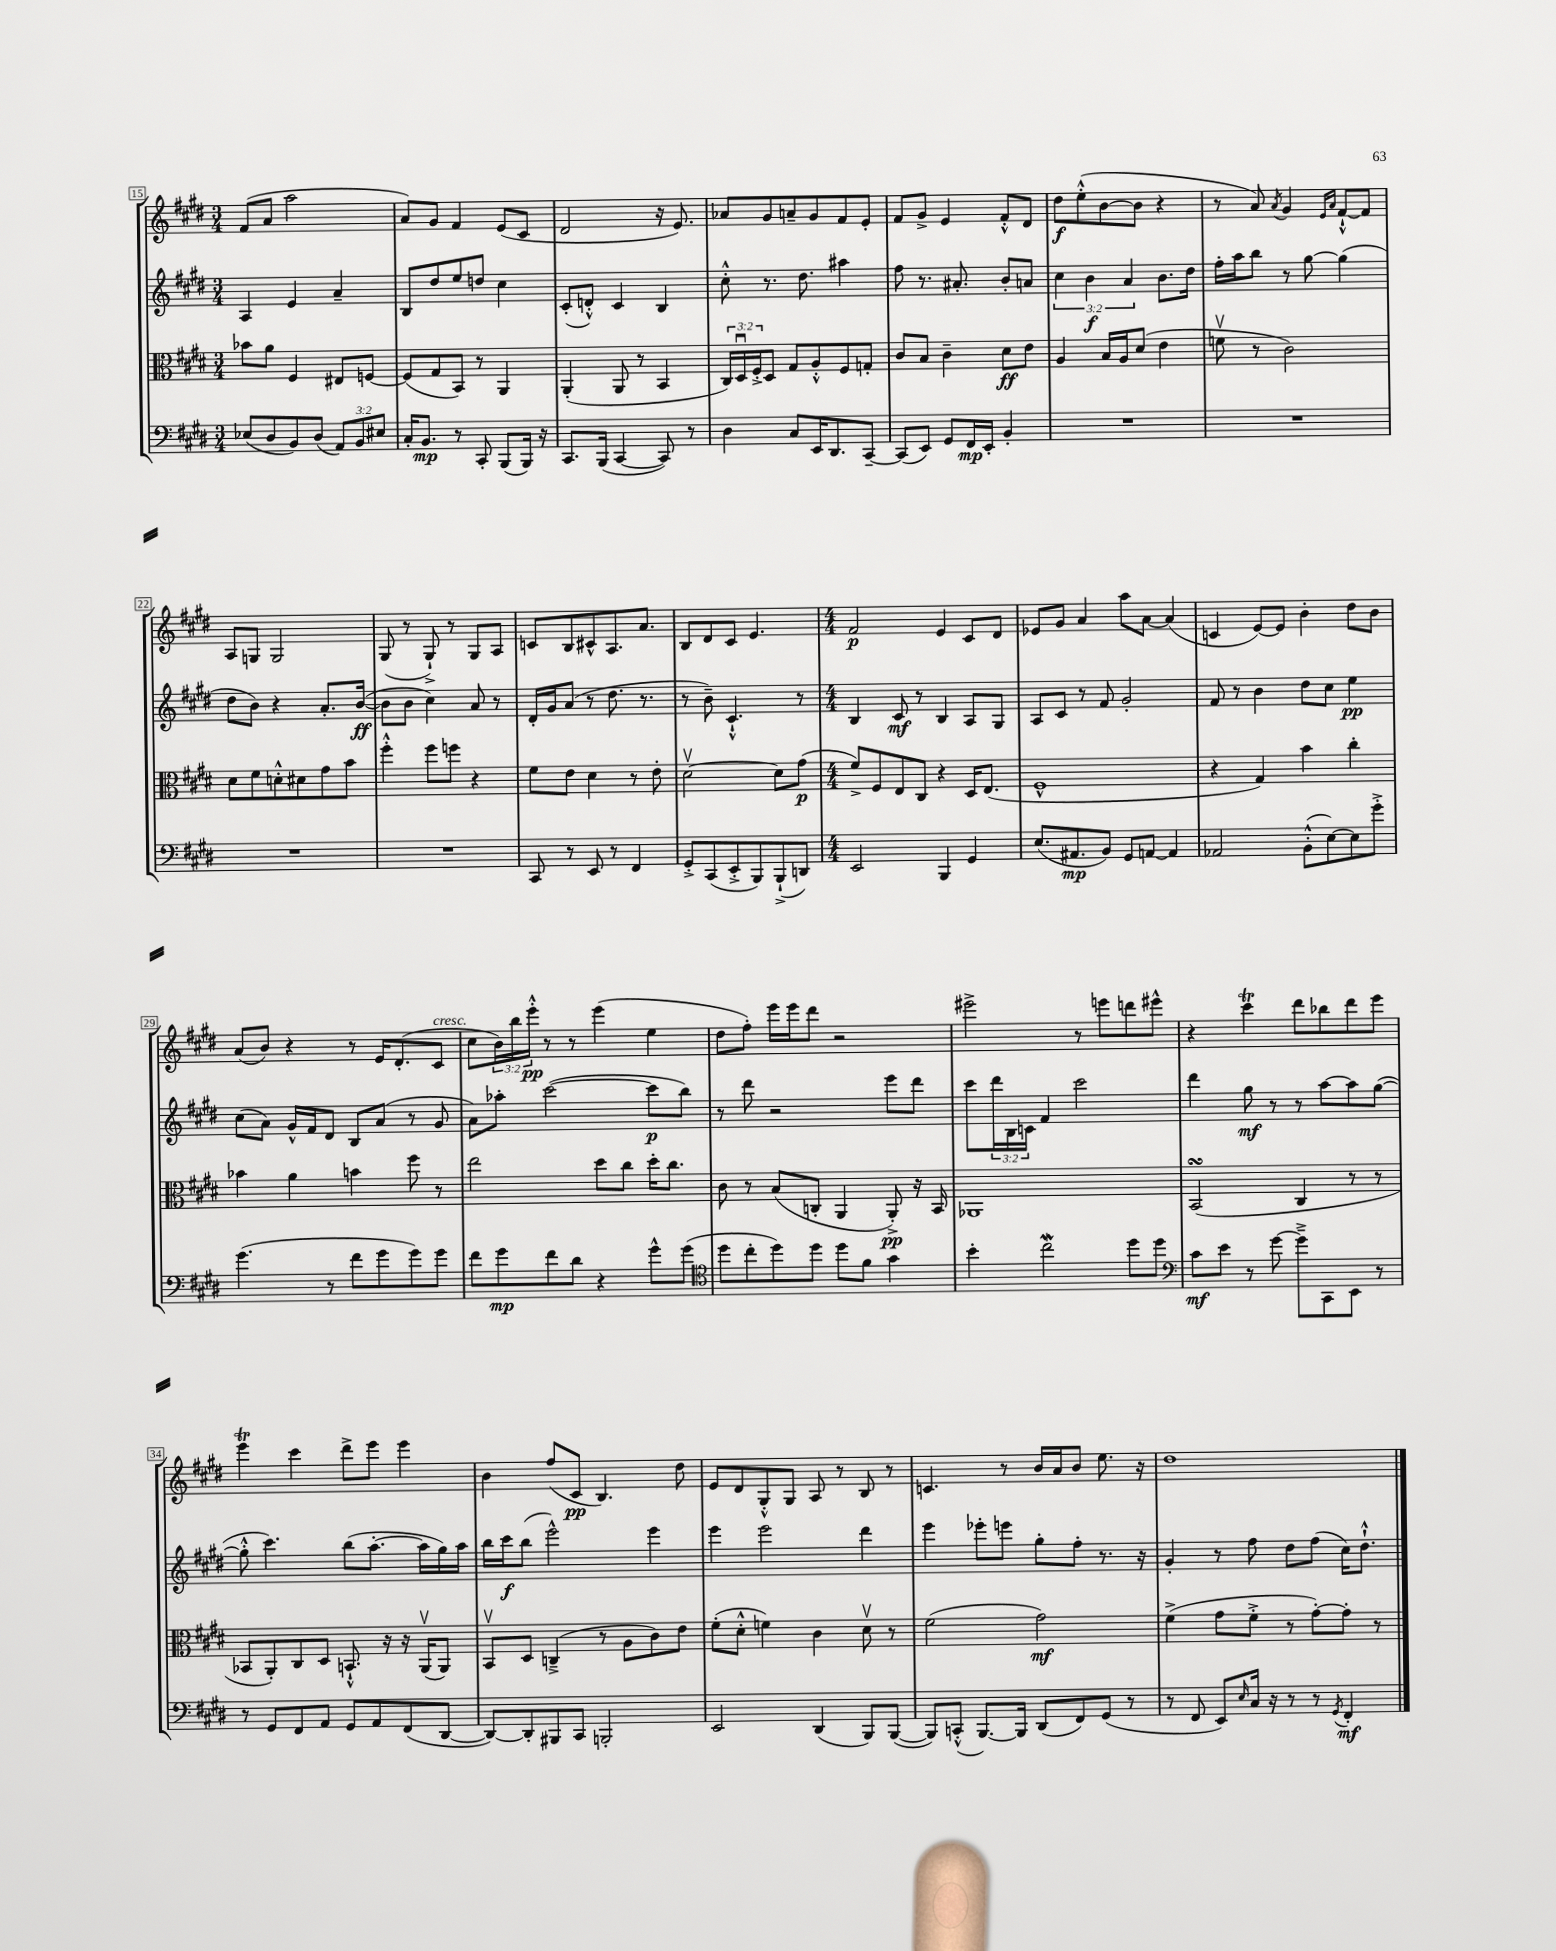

**kern	**kern	**kern	**kern
*staff4	*staff3	*staff2	*staff1
*clefF4	*clefC3	*clefG2	*clefG2
*k[f#c#g#d#]	*k[f#c#g#d#]	*k[f#c#g#d#]	*k[f#c#g#d#]
*M3/4	*M3/4	*M3/4	*M3/4
(8E-/L	8b-\L	4A/	(8f#/L
8D#/	8a\J	.	8a/J
8BB/)	4F#/	4e/	2aa\
(8D#/J	.	.	.
12AA/L)	8E#/L	4a~/	.
12BB/	.	.	.
.	[8F/J	.	.
12E#/J	.	.	.
=	=	=	=
16C#'/LK	(8F/]L	8B/L	8a/L)
8.BB/J	.	.	.
.	8G#/	8dd#/	8g#/J
8r	8BB/J)	8ee/	4f#/
8CC#'/	8r	8dd/J	.
(8BBB/L	4AA/	4cc#\	(8e/L
16BBB/Jk)	.	.	8c#/J
16r	.	.	.
=	=	=	=
8.CC#/L	(4AA'/	(8c#'/L	2d#/
.	.	8d'^^/J)	.
(16BBB/Jk	.	.	.
[4CC#/	8AA/	4c#/	.
.	8r	.	.
8CC#/])	4BB/	4B/	16r
.	.	.	8.e/)
8r	.	.	.
=	=	=	=
4D#\	24C#/LL)	8cc#'^^\	8a-/L
.	24D#u/	.	.
.	24F#'^/J	.	.
.	8D#/J	8.r	8g#/
8C#/L	8G#/L	.	8a~/
.	.	8.dd#\	.
16EE/K	8A'^^/	.	8g#/
8.DD#/	.	.	.
.	8F#/	4aa#\	8f#/
[8CC#~/J	8G'/J	.	8e'/J
=	=	=	=
(8CC#/]L	8c#/L	8ff#\	8f#/L
8EE/J)	8B/J	8.r	8g#^/J
8GG#/L	4c#~\	.	4e/
.	.	8.a#'/	.
16FF#/L	.	.	.
16EE'/JJ	.	.	.
4BB'/	8d#\L	8b'/L	8f#'^^/L
.	8e\J	8a/J	8d#/J
=	=	=	=
2.r	4A/	6cc#\	8dd#\L
.	.	.	(8ee'^^\
.	.	6b\	.
.	16B/LL	.	[8b\
.	16A/J	.	.
.	.	6a/	.
.	(8d#/J	.	8b\]J
.	4e\	8.b\L	4r
.	.	16dd#\Jk	.
=	=	=	=
2.r	8fv\	16ff#'\LL	8r
.	.	16aa\J	.
.	8r	8bb\J	8a/)
.	.	.	8qa/
.	2c#\)	8r	4g#/
.	.	[8gg#\	.
.	.	.	16qqe/LL
.	.	.	16qqa/JJ
.	.	(4gg#\]	[8f#`^^/L
.	.	.	8f#/]J
=	=	=	=
2.r	8d#\L	8dd#\L	8A/L
.	8f#\	8b\J)	8G/J
.	8d'^^\	4r	2G/
.	8d#\	.	.
.	8g#\	8.a'/L	.
.	8b\J	.	.
.	.	([16b/Jk	.
=	=	=	=
2.r	4ff#'^^\	8b\]L	(8G#/
.	.	8b\J	8r
.	8ff#\L	4cc#\)	8G#`^/)
.	8ff\J	.	8r
.	4r	8a/	8G#/L
.	.	8r	8A/J
=	=	=	=
8CC#/	8f#\L	16d#'/LL	8c/L
.	.	16g#/J	.
8r	8e\J	(8a/J	8B/
8EE/	4d#\	8r	8c#^^/
8r	.	8.dd#\	8.A/
4FF#/	8r	.	.
.	.	8.r	8.a/J
.	8e'\	.	.
=	=	=	=
8GG#'^/L	[2d#v\	8r	8B/L
(8CC#/	.	8b~\)	8d#/
8EE'^/	.	4.c#`^^/	8c#/J
8BBB/)	.	.	4.e/
(8BBB`^/	8d#\]L	.	.
8DD/J)	(8g#\J	8r	.
=	=	=	=
*M4/4	*M4/4	*M4/4	*M4/4
2EE/	8f#^/L)	4B/	2f#/
.	8F#/	.	.
.	8E/	8c#/	.
.	8C#/J	8r	.
4BBB/	4r	4B/	4e/
4GG#/	16D#/LK	8A/L	8c#/L
.	(8.E/J	.	.
.	.	8G#/J	8d#/J
=	=	=	=
(8.E/L	1F#^^	8A/L	8e-/L
.	.	8c#/J	8g#/J
8.AA#/	.	.	.
.	.	8r	4a/
8BB/J)	.	8f#/	.
8GG#/L	.	2g#'/	8aa\L
[8AA/J	.	.	[8a\J
4AA/]	.	.	(4a/]
=	=	=	=
2AA-/	4r	8f#/	4c/
.	.	8r	.
.	4G#/)	4b\	[8e/L)
.	.	.	8e/]J
(8BB'^^\L	4b\	8dd#\L	4b'\
[8E\)	.	8cc#\J	.
8E\]	4cc#'\	4ee\	8dd#\L
8g#'^\J	.	.	8b\J
=	=	=	=
(4.g#\	4b-\	(8cc#\L	(8a/L
.	.	8a\J)	8b/J)
.	4a\	16g#^^/LL	4r
.	.	16f#/J	.
8r	.	8d#/J	.
8f#\L	4b\	8B/L	8r
8g#\	.	(8a/J	16e/LK
.	.	.	(8.d#'/
8g#\)	8ff#\	8r	.
8g#\J	8r	8g#/	8c#/J
=	=	=	=
8f#\L	2ee\	8a\L)	8cc#\L
8g#\	.	8aa-'\J	24b\L)
.	.	.	24bb\
.	.	.	24eee'^^\JJ
8f#\	.	([2ccc#\	8r
8d#\J	.	.	8r
4r	8dd#\L	.	(4eee\
.	8cc#\J	.	.
8g#^^\L	16dd#'\LK	8ccc#\]L	4ee\
.	8.cc#\J	.	.
(8g#\J	.	8bb\J)	.
=	=	=	=
*clefC4	*	*	*
8dd#\L	8c#\	8r	8dd#\L
8cc#'\	8r	8ddd#\	8ff#'\J)
8dd#\)	(8B/L	2r	16eee\LL
.	.	.	16eee\J
8dd#\J	8C'/J	.	8ddd#\J
8dd#\L	4AA/	.	2r
8f#\J	.	.	.
4g#\	8AA'^/)	8eee\L	.
.	16r	8ddd#\J	.
.	16BB/	.	.
=	=	=	=
4b'\	1AA-	8ccc#\L	2eee#^\
.	.	24ddd#\L	.
.	.	24B\	.
.	.	24c\JJ	.
2cc#\	.	4f#/	.
.	.	2ccc#\	8r
.	.	.	8eee\L
8dd#\L	.	.	8ddd\
8dd#\J	.	.	8eee#^^\J
=	=	=	=
*clefF4	*	*	*
8c#\L	(2BB/	4ddd#\	4r
8e\J	.	.	.
8r	.	8gg#\	4ccc#\
[8g#\	.	8r	.
8g#~^\]L	4C#/	8r	8ddd#\L
8CC#\	.	[8aa\L	8bb-\
8EE\J	8r	8aa\]	8ddd#\
8r	8r	([8gg#\J	8eee\J
=	=	=	=
8r	8BB-/L	8gg#'^^\]	4eee\
8GG#/L	8AA'/)	4.ccc#\)	.
8FF#/	8C#/	.	4ccc#\
8AA/J	8D#/J	.	.
8GG#/L	8.BB`^^/	(8bb\L	8ddd#^\L
8AA/	.	[8.aa'\J	8eee\J
.	16r	.	.
(8FF#/	16r	.	4eee\
.	(16AAv/LK	16aa\]LL	.
[8DD#/J	8AA/J)	16gg#\)	.
.	.	16aa\JJ	.
=	=	=	=
8DD#/_L)	8BBv/L	16bb\LL	4b\
.	.	16ccc#\J	.
8DD#'/]	8D#/J	(8bb\J	.
8BBB#/	(4C~^/	2eee^^\)	(8ff#/L
8CC#/J	.	.	8c#/J
2BBB'/	8r	.	4.B/)
.	8A\L	.	.
.	8c#\)	4eee\	.
.	8e\J	.	8dd#\
=	=	=	=
2EE/	(8f#'\L	4eee\	8e/L
.	8d#'^^\J	.	8d#/
.	4f\)	2eee\	8G#'^^/
.	.	.	8G#/J
(4DD#/	4c#\	.	8A/
.	.	.	8r
8BBB/L)	8d#v\	4ddd#\	8B/
([8BBB/J	8r	.	8r
=	=	=	=
8BBB/]L)	(2f#\	4eee\	4.c/
(8CC'^^/J	.	.	.
[8.BBB/L)	.	8eee-'\L	.
.	.	8eee\J	8r
16BBB/]Jk	.	.	.
(8DD#/L	2g#\)	8gg#'\L	16b/LL
.	.	.	16a/J
8FF#/)	.	8ff#'\J	8b/J
(8GG#/J	.	8.r	8.ee\
8r	.	.	.
.	.	16r	16r
=	=	=	=
8r	(4f#^\	4g#'/	1dd#
8FF#/	.	.	.
8EE/L)	8g#\L	8r	.
16qqE/	.	.	.
16C#/Jk	8f#'^\J	8ff#\	.
16r	.	.	.
8r	8r	8dd#\L	.
8r	[8g#'\L)	(8ff#\J	.
8qGG#/	.	.	.
4FF#'/	8g#'\]J	16cc#\LK)	.
.	.	8.dd#`^^\J	.
.	8r	.	.
==	==	==	==
*-	*-	*-	*-
